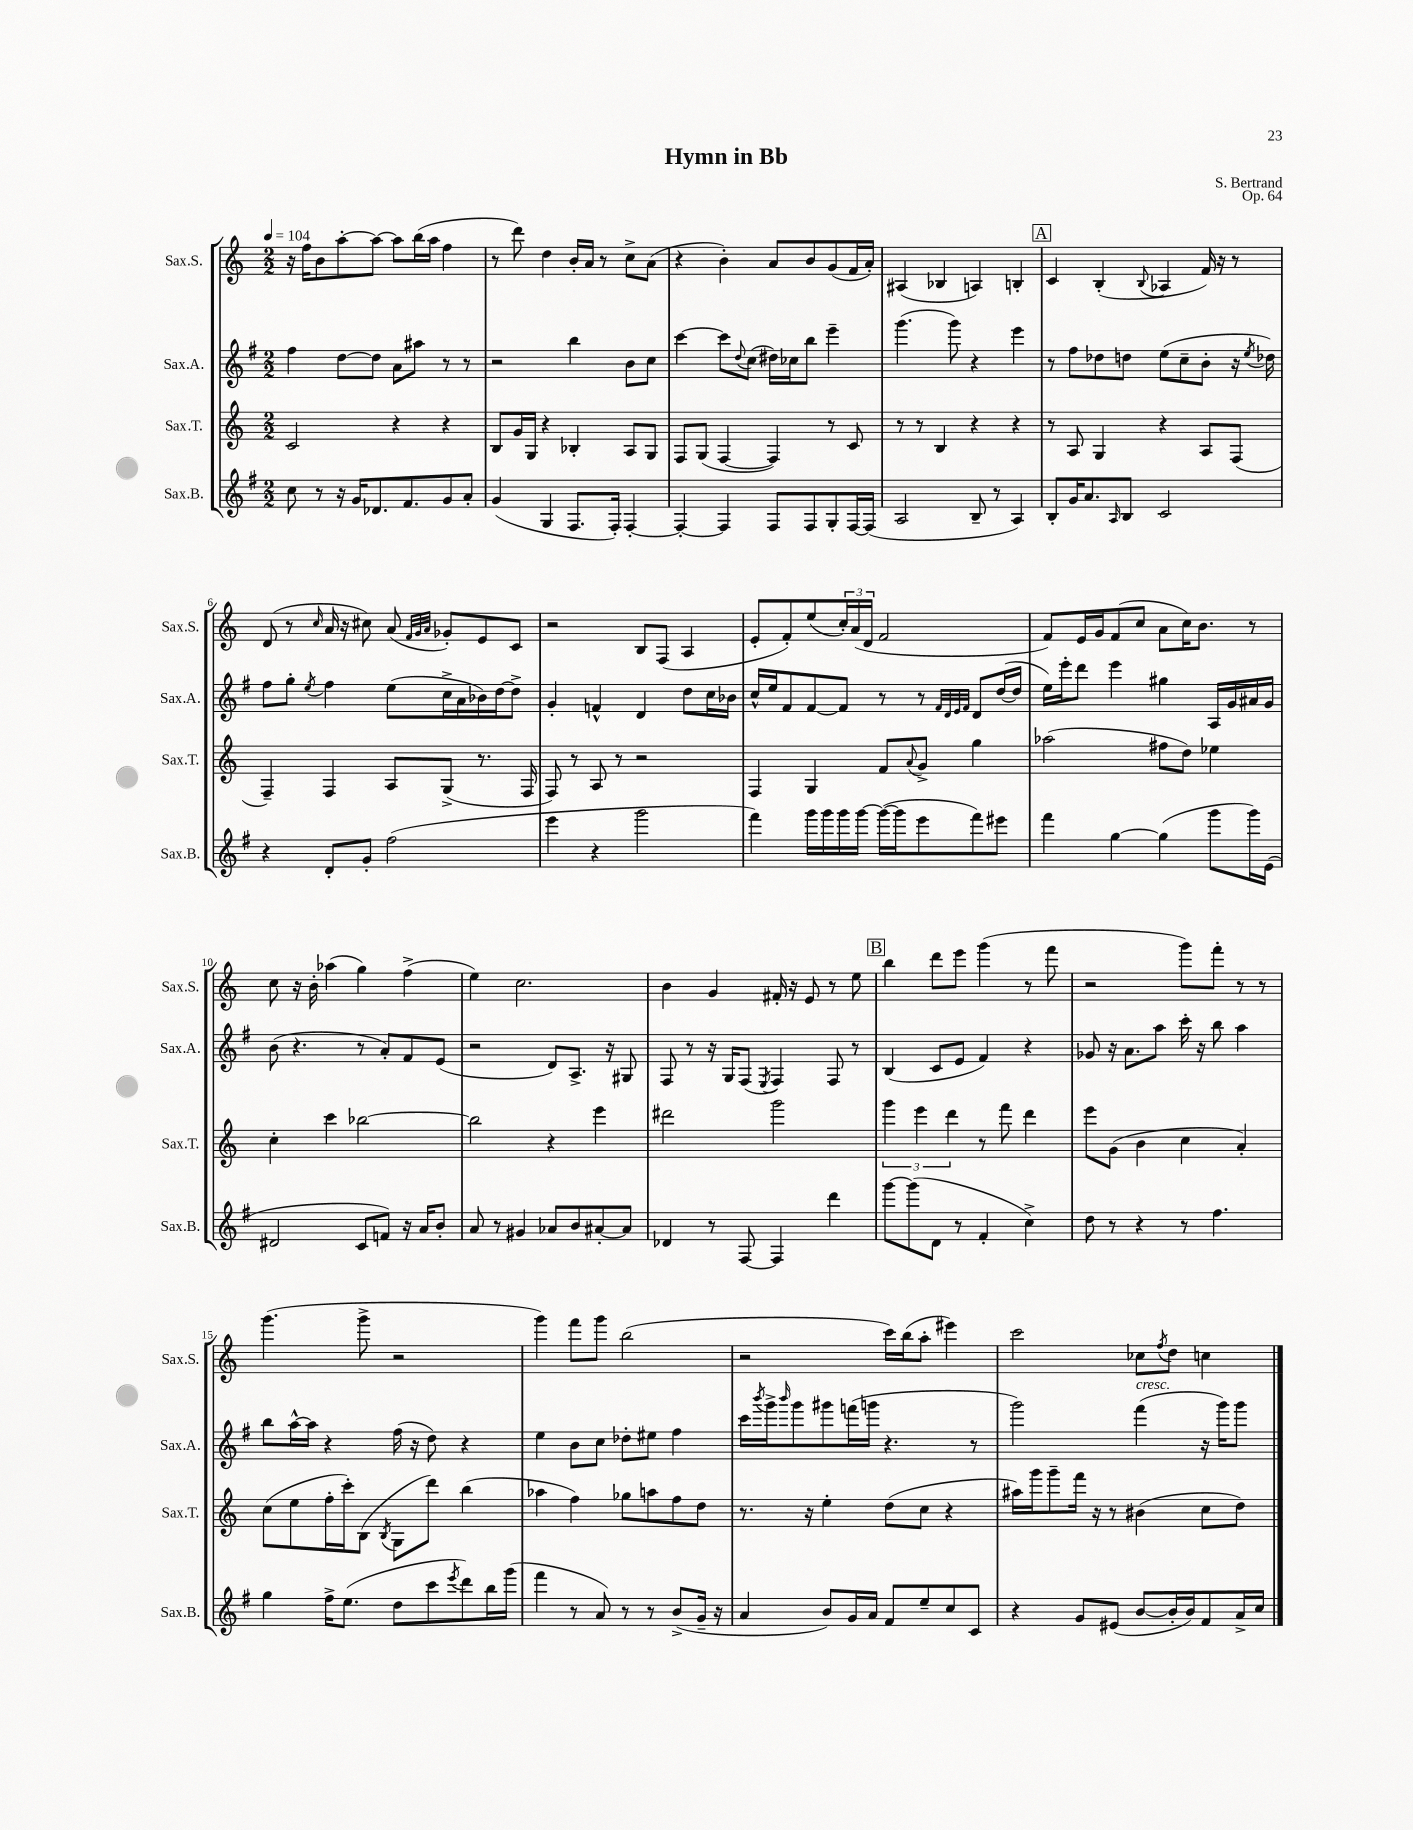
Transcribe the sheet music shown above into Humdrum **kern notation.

**kern	**kern	**kern	**kern
*staff4	*staff3	*staff2	*staff1
*clefG2	*clefG2	*clefG2	*clefG2
*k[f#]	*k[]	*k[f#]	*k[]
*M2/2	*M2/2	*M2/2	*M2/2
*MM104	*MM104	*MM104	*MM104
8cc\	2c/	4ff#\	16r
.	.	.	16ff\LK
8r	.	.	8b\
16r	.	[8dd\L	[8aa'\
16g/LK	.	.	.
8.d-/	.	8dd\]J	8aa\_J
.	4r	8a\L	8aa\]L
8.f#/	.	.	.
.	.	8aa#\J	(16bb\L
.	.	.	16aa\JJ
8g/	4r	8r	4ff\
8a'/J	.	8r	.
=	=	=	=
(4g/	8B/L	2r	8r
.	16g/L	.	8ddd\)
.	16G/JJ	.	.
4G/	4r	.	4dd\
8.F#/L	4B-'/	4bb\	16b'/LL
.	.	.	16a/JJ
.	.	.	8r
16F#'/Jk)	.	.	.
[4F#'/	8A/L	8b\L	8cc^\L
.	8G/J	8cc\J	(8a\J
=	=	=	=
4F#'/_	8F/L	[4ccc\	4r
.	(8G/J	.	.
4F#/]	[4F/	8ccc\]L	4b'\)
.	.	8qqdd/	.
.	.	(8cc\J	.
8F#/L	4F/])	16dd#\LL)	8a/L
.	.	16cc-\J	.
8F#/	.	8bb\J	8b/
8G'/	8r	4eee~\	(8g/
[16F#/L	8c/	.	16f/L
(16F#/]JJ	.	.	16a'/JJ)
=	=	=	=
2A/	8r	(4.ggg\	(4A#/
.	8r	.	.
.	4B/	.	4B-/
.	.	8ggg\)	.
8B~/	4r	4r	4A/)
8r	.	.	.
4A/)	4r	4eee\	4B'/
=	=	=	=
8B'/L	8r	8r	4c/
16g/K	8A/	8ff#\L	.
8.a/	.	.	.
.	4G/	8dd-\	(4B'/
16qqA/	.	.	.
8B/J	.	8dd\J	.
.	.	.	8qqB/
2c/	4r	(8ee\L	4A-/
.	.	8cc~\	.
.	8A/L	8b'\J	16f/)
.	.	.	16r
.	(8F/J	16r	8r
.	.	8qee/	.
.	.	16dd-\)	.
=	=	=	=
4r	4F~/)	8ff#\L	(8d/
.	.	8gg'\J	8r
.	.	8qee/	16qqcc/
8d'/L	4F/	4ff#\	16a/
.	.	.	16r
8g'/J	.	.	8cc#\)
(2ff#\	8A/L	(8ee\L	(8a/
.	.	.	32qqf/LLL
.	.	.	32qqg/
.	.	.	32qqa/JJJ
.	(8G^/J	16cc^\L	8g-'/L)
.	.	16a\	.
.	8.r	16b-\)	8e/
.	.	[16dd\J	.
.	.	8dd^\]J	8c/J
.	16F/	.	.
=	=	=	=
4eee\	8F/)	4g'/	2r
.	8r	.	.
4r	8A/	4f^^/	.
.	8r	.	.
2ggg\	2r	4d/	8B/L
.	.	.	(8F/J
.	.	8dd\L	4A/
.	.	16cc\L	.
.	.	16b-\JJ	.
=	=	=	=
4fff#\)	4F/	16cc^^/LL	8e'/L
.	.	16ee/J	.
.	.	8f#/	8f'/)
16ggg\LL	4G/	[8f#/	(8ee/
16ggg\	.	.	.
16ggg\	.	8f#/]J	24cc'/L)
.	.	.	(24a/
[16ggg\JJ	.	.	.
.	.	.	24d/JJ
(16ggg\_LL	8f/L	8r	2f/
16ggg\]J	.	.	.
.	8qqa/	.	.
8eee\	8g^/J	8r	.
.	.	32qqf#/LLL	.
.	.	32qqd/	.
.	.	32qqe/	.
.	.	32qqf#/JJJ	.
8fff#\)	4gg\	8d/L	.
8eee#\J	.	([16dd/L	.
.	.	16dd/]JJ	.
=	=	=	=
4fff#\	(2aa-\	16ee\LL)	8f/L)
.	.	16eee'\J	.
.	.	8ddd\J	16e/L
.	.	.	16g/J
[4gg\	.	4eee\	(8f/
.	.	.	8cc/J
(4gg\]	8ff#\L	4gg#\	8a\L
.	8dd\J)	.	16cc\K)
.	.	.	8.b\J
8ggg\L	4ee-\	16A/LL	.
.	.	16g/	.
16ggg\L)	.	16a#/	8r
(16e\JJ	.	16g/JJ	.
=	=	=	=
2d#/	4cc'\	(8b\	8cc\
.	.	4.r	16r
.	.	.	16b'\
.	4ccc\	.	(4aa-\
8c/L	[2bb-\	8r	4gg\)
8f/J)	.	8a'/L)	.
16r	.	8f#/	(4ff^\
16a/LK	.	.	.
8b'/J	.	(8e/J	.
=	=	=	=
8a/	2bb-\]	2r	4ee\)
8r	.	.	.
4g#/	.	.	2.cc\
8a-/L	4r	8d/L)	.
8b/	.	8.A^/J	.
[8a#'/	4eee\	.	.
.	.	16r	.
8a#/]J	.	8G#/	.
=	=	=	=
4d-/	2ddd#\	8F#/	4b\
.	.	8r	.
8r	.	16r	4g/
.	.	16G/LK	.
[8F#/	.	(8F#/J	.
.	.	8qE/	.
4F#/]	2ggg\	4F#/)	16f#'/
.	.	.	16r
.	.	.	8e/
4ddd\	.	8F#/	8r
.	.	8r	8ee\
=	=	=	=
[8ggg\L	6ggg\	(4B/	4bb\
(8ggg\]	.	.	.
.	6eee\	.	.
8d\J	.	8c/L	8ddd\L
.	6ddd\	.	.
8r	.	8e/J	8eee\J
4f#'/	8r	4f#/)	(4ggg\
.	8fff\	.	.
4cc^\)	4ddd\	4r	8r
.	.	.	8fff\
=	=	=	=
8dd\	8eee\L	8g-/	2r
8r	(8g\J	16r	.
.	.	8.a\L	.
4r	4b\	.	.
.	.	8aa\J	.
8r	4cc\	16ccc'\	8ggg\L)
.	.	16r	.
4.ff#\	.	8bb\	8fff'\J
.	4a'/)	4aa\	8r
.	.	.	8r
=	=	=	=
4gg\	(8cc\L	8bb\L	(4.ggg\
.	8ee\	[16aa^^\L	.
.	.	16aa\]JJ	.
16ff#^\LK	16ff'\L	4r	.
(8.ee\J	16ccc'\J)	.	.
.	(8B\J	.	8ggg^\
.	8qB/	.	.
8dd\L	8G\L	(16ff#\	2r
.	.	16r	.
8ccc\	8ddd\J)	8dd\)	.
8qeee/	.	.	.
8ddd\)	(4bb\	4r	.
16bb\L	.	.	.
(16ggg\JJ	.	.	.
=	=	=	=
4fff#\	4aa-\	4ee\	4ggg\)
8r	4ff\)	8b\L	8fff\L
8a/)	.	8cc\J	8ggg\J
8r	8gg-\L	8dd-'\L	(2bb\
8r	8aa\	8ee#\J	.
(8b^/L	8ff\	4ff#\	.
16g~/Jk	8dd\J	.	.
16r	.	.	.
=	=	=	=
4a/	8.r	16ccc\LL	2r
.	.	8qbbb/	.
.	.	16ggg^\J	.
.	.	16qqbbb/	.
.	.	8ggg\	.
.	16r	.	.
8b/L)	4ee'\	8ggg#\	.
16g/L	.	(16fff\L	.
16a/JJ	.	16ggg\JJ	.
8f#/L	(8dd\L	4.r	16ccc\LL)
.	.	.	(16bb\J
8ee~/	8cc\J	.	8aa'\J
8cc/	4r	.	4eee#\)
8c/J	.	8r	.
=	=	=	=
4r	16aa#\LL)	2ggg\)	2ccc\
.	16ggg\J	.	.
.	8ggg~\	.	.
8g/L	16fff\Jk	.	.
.	16r	.	.
(8e#/J	8r	.	.
[8b/L	(4b#\	(4fff#\	8cc-\L
.	.	.	8qff/
16b'/]L	.	.	8dd\J
16b/J)	.	.	.
8f#/	8cc\L	16r	4cc\
.	.	16ggg\LK)	.
16a^/L	8dd\J)	8ggg\J	.
16cc/JJ	.	.	.
==	==	==	==
*-	*-	*-	*-
